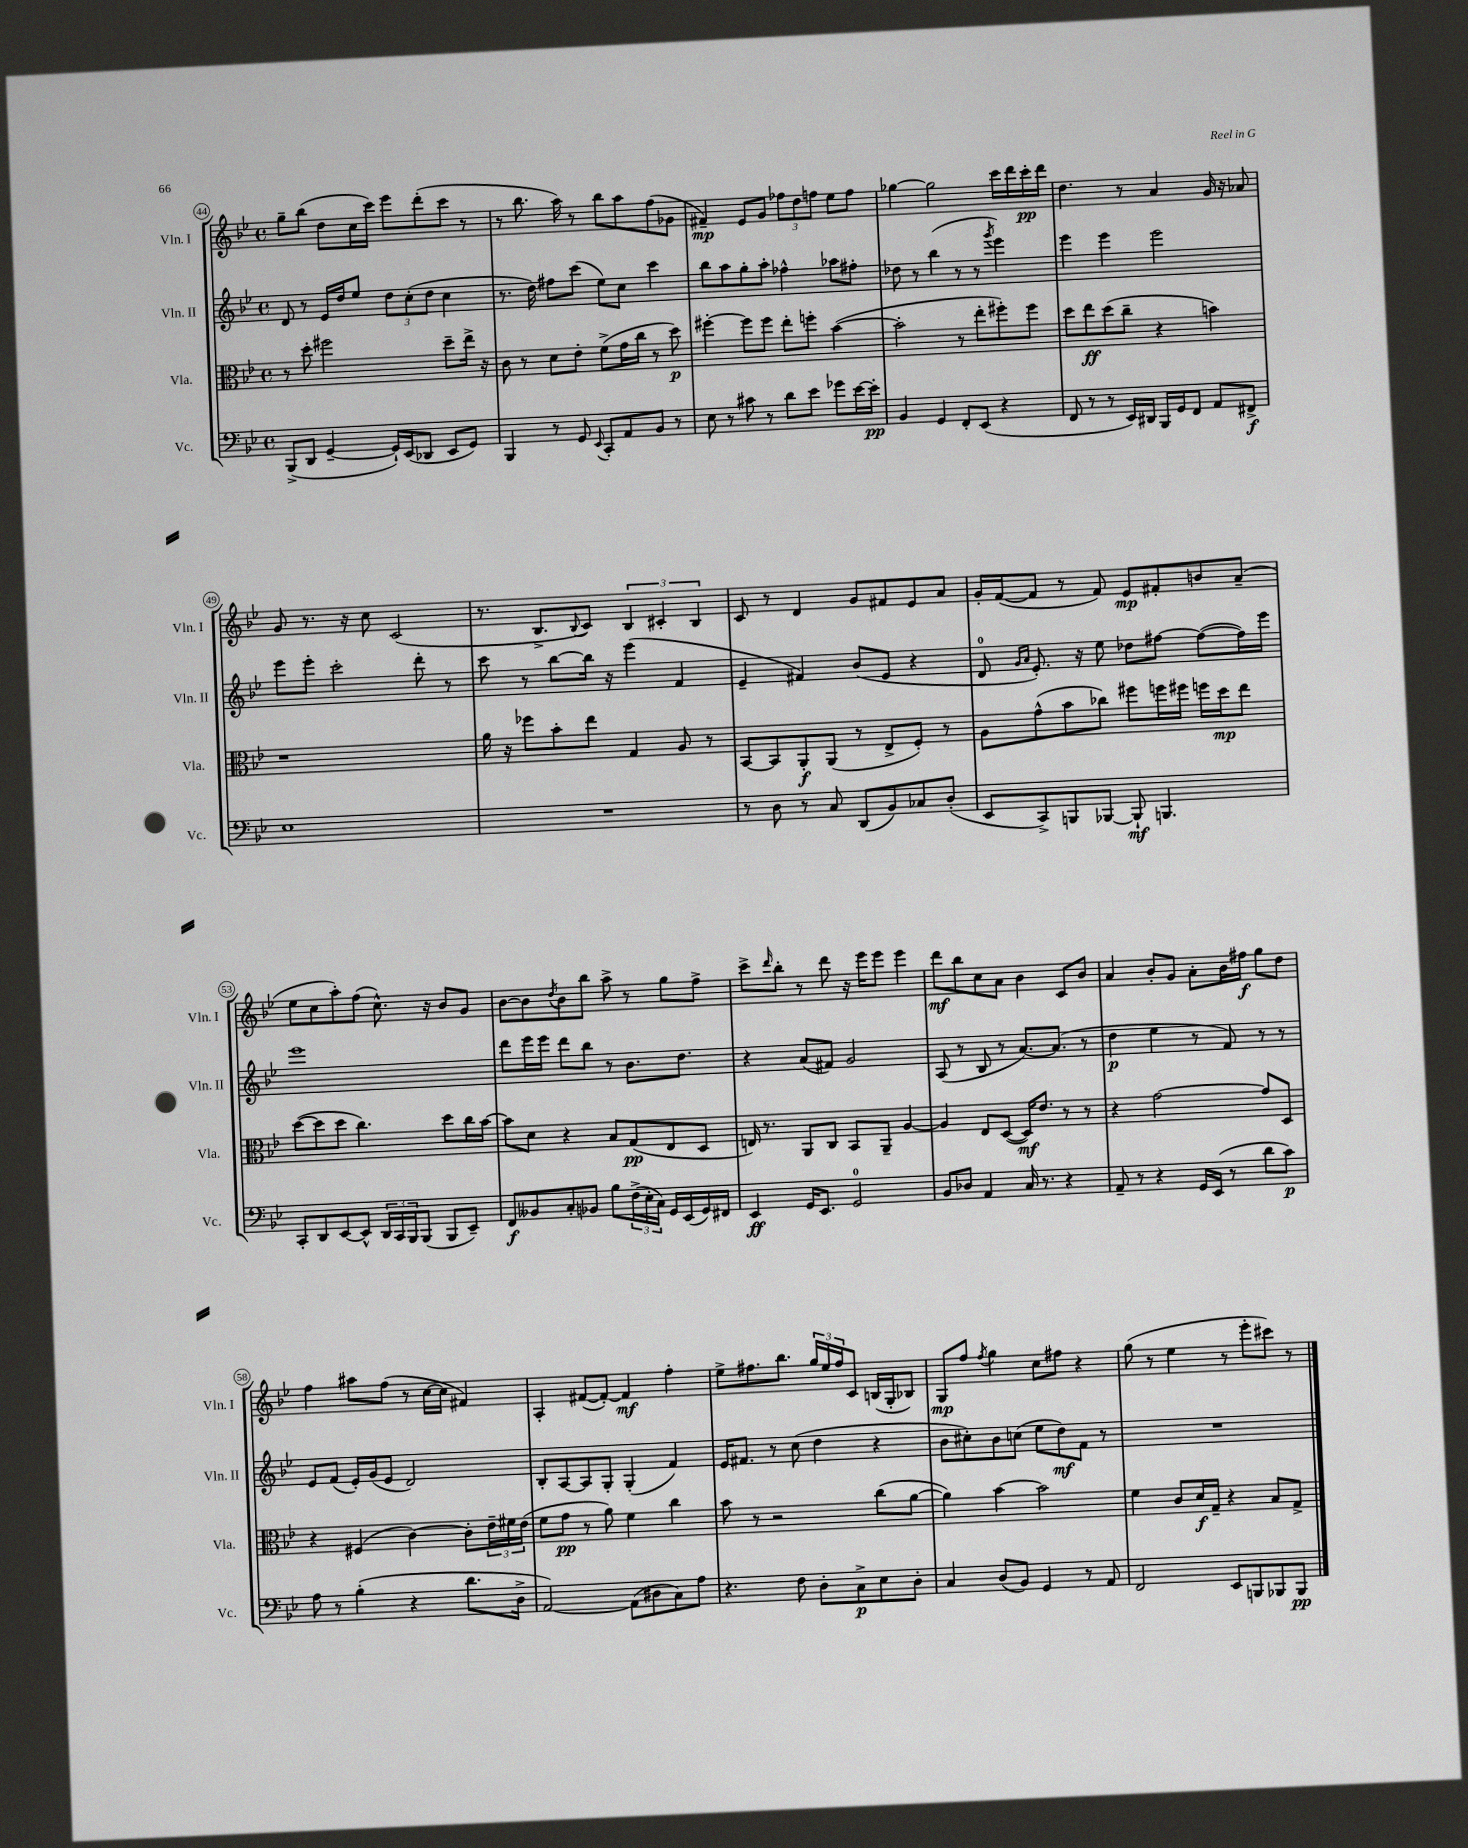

**kern	**dynam	**kern	**dynam	**kern	**dynam	**kern	**dynam
*part4	*part4	*part3	*part3	*part2	*part2	*part1	*part1
*staff4	*staff4	*staff3	*staff3	*staff2	*staff2	*staff1	*staff1
*I"Vc.	*	*I"Vla.	*	*I"Vln. II	*	*I"Vln. I	*
*I'Vc.	*	*I'Vla.	*	*I'Vln. II	*	*I'Vln. I	*
*clefF4	*	*clefC3	*	*clefG2	*	*clefG2	*
*k[b-e-]	*	*k[b-e-]	*	*k[b-e-]	*	*k[b-e-]	*
*M4/4	*	*M4/4	*	*M4/4	*	*M4/4	*
*met(c)	*	*met(c)	*	*met(c)	*	*met(c)	*
=44	=44	=44	=44	=44	=44	=44	=44
(8BBB-^/L	.	8r	.	8d/	.	8gg~\L	.
8DD/J	.	8dd'\	.	8r	.	(8bb-\J	.
[4GG~/	.	2ff#X\	.	16e-/LL	.	8dd\L	.
.	.	.	.	16dd/J	.	.	.
.	.	.	.	8ee-/J	.	16cc\L	.
.	.	.	.	.	.	16ccc\JJ)	.
16GG`/LL])	.	.	.	12dd\L	.	8eee-\L	.
(16EE-/J	.	.	.	.	.	.	.
.	.	.	.	(12cc'\	.	.	.
8DD-X/J	.	.	.	.	.	(8ddd'\	.
.	.	.	.	12dd\J	.	.	.
8EE-/L	.	8dd~\L	.	4cc\	.	8ccc\J	.
8GG/J)	.	16ee-^\Jk	.	.	.	8r	.
.	.	16r	.	.	.	.	.
=45	=45	=45	=45	=45	=45	=45	=45
4BBB-/	.	8c\	.	8.r	.	8r	.
.	.	8r	.	.	.	8.bb-\	.
.	.	.	.	16dd\)	.	.	.
8r	.	8d\L	.	8ff#X\L	.	.	.
.	.	.	.	.	.	16aa\)	.
8GG/	.	8e-'\J	.	(8ccc\J	.	8r	.
8qqEE-/	.	.	.	.	.	.	.
8CC'/L	.	(8f^\L	.	8ee-\L)	.	8bb-\L	.
8AA/	.	16g\L	.	8cc\J	.	8aa\	.
.	.	16cc\JJ	.	.	.	.	.
8BB-/J	.	8r	.	4ccc\	.	(8ff\	.
8r	.	8dd\)	p	.	.	8g-X\J	.
=46	=46	=46	=46	=46	=46	=46	=46
8E-\	.	[4ff#X'\	.	8bb-\L	.	4f#X~/)	mp
8r	.	.	.	8aa\	.	.	.
8c#X\	.	8ff#\L]	.	8gg'\	.	8e-/L	.
8r	.	8ff#\J	.	8aa'\J	.	8g/J	.
8d\L	.	8ee-'\L	.	4ff-X^^\	.	12ff-X\L	.
.	.	.	.	.	.	12dd\	.
8e-\J	.	8ffn'\J	.	.	.	.	.
.	.	.	.	.	.	12ffn\J	.
8g-X\L	.	([4b-\	.	8aa-X\L	.	8ee-\L	.
[16e-\L	.	.	.	8ff#X'\J	.	8ff\J	.
16e-'\JJ]	pp	.	.	.	.	.	.
=47	=47	=47	=47	=47	=47	=47	=47
4BB-/	.	2b-'\]	.	8dd-X\	.	[4gg-X\	.
.	.	.	.	8r	.	.	.
4GG/	.	.	.	(4bb-\	.	2gg-\]	.
8FF'/L	.	8r	.	8r	.	.	.
(8EE-/J	.	8ee-'\L	.	8r	.	.	.
.	.	.	.	8qggg/	.	.	.
4r	.	8ff#X'\)	.	4eee-\)	.	16ccc\LL	.
.	.	.	.	.	.	16ddd\	.
.	.	8ff#\J	.	.	.	16ccc'\	pp
.	.	.	.	.	.	16ddd\JJ	.
=48	=48	=48	=48	=48	=48	=48	=48
8FF/	.	8dd\L	.	4eee-\	.	4.dd\	.
8r	.	8ee-\	ff	.	.	.	.
8r	.	(8dd\	.	4eee-\	.	.	.
16EE-/LL)	.	8cc~\J	.	.	.	8r	.
16DD#X/JJ	.	.	.	.	.	.	.
16BBB-/LL	.	4r	.	2eee-\	.	4a/	.
16GG/J	.	.	.	.	.	.	.
8FF/J	.	.	.	.	.	.	.
8AA/L	.	4bn\)	.	.	.	16g/	.
.	.	.	.	.	.	16r	.
8FF#X^/J	f	.	.	.	.	8a-X/	.
!!LO:LB:g=z
=49	=49	=49	=49	=49	=49	=49	=49
1E-	.	1r	.	8eee-\L	.	8g/	.
.	.	.	.	8eee-'\J	.	8.r	.
.	.	.	.	2ccc'\	.	.	.
.	.	.	.	.	.	16r	.
.	.	.	.	.	.	8cc\	.
.	.	.	.	.	.	(2c/	.
.	.	.	.	8ddd'\	.	.	.
.	.	.	.	8r	.	.	.
=50	=50	=50	=50	=50	=50	=50	=50
1r	.	16a\	.	8ccc\	.	8.r	.
.	.	16r	.	.	.	.	.
.	.	8ff-X\L	.	8r	.	.	.
.	.	.	.	.	.	8.B-^/L	.
.	.	8b-'\	.	[8bb-\L	.	.	.
.	.	.	.	.	.	8qqB-/	.
.	.	8ee-\J	.	16bb-\Jk]	.	8c/J)	.
.	.	.	.	16r	.	.	.
.	.	4G/	.	(4eee-\	.	6B-/	.
.	.	.	.	.	.	6c#X'/	.
.	.	8A/	.	4f/	.	.	.
.	.	.	.	.	.	6B-/	.
.	.	8r	.	.	.	.	.
=51	=51	=51	=51	=51	=51	=51	=51
8r	.	[8BB-/L	.	4e-~/	.	8c/	.
8D\	.	8BB-/]	.	.	.	8r	.
8r	.	8AA'/	f	4f#X/)	.	4d/	.
8C/	.	(8AA/J	.	.	.	.	.
(8DD/L	.	8r	.	(8b-/L	.	8g/L	.
8BB-/)	.	8E-^/L	.	8e-/J	.	8f#X/	.
8C-X/	.	8F'/J)	.	4r	.	8e-/	.
(8D'/J	.	8r	.	.	.	8a/J	.
=52	=52	=52	=52	=52	=52	=52	=52
8EE-/L	.	8A\L	.	8d/	.	16g'/LL	.
.	.	.	.	.	.	([16f/J	.
.	.	.	.	16qqg/LL	.	.	.
.	.	.	.	16qqa/JJ	.	.	.
8CC^/)	.	(8g^^\	.	8.e-'/)	.	8f/J]	.
8BBBn/	.	8b-\	.	.	.	8r	.
.	.	.	.	16r	.	.	.
[8BBB-X/J	.	8cc-X\J)	.	8ee-\	.	8f/)	.
8BBB-`/]	mf	8ff#X\L	.	8dd-X\L	.	8e-/L	mp
4.BBBn/	.	16ffn\L	.	[8ff#X\J	.	8f#X'/	.
.	.	16ff#X\JJ	.	.	.	.	.
.	.	16ffn\LL	.	(8ff#\L_	.	8bn/	.
.	.	16dd\J	mp	.	.	.	.
.	.	8ee-\J	.	16ff#\L])	.	(8a~/J	.
.	.	.	.	16eee-\JJ	.	.	.
!!LO:LB:g=z
=53	=53	=53	=53	=53	=53	=53	=53
8CC'/L	.	([8dd\L	.	1eee-	.	8ee-\L	.
8DD/	.	8dd\]	.	.	.	8cc\	.
[8EE-/	.	8dd\J	.	.	.	8aa'\)	.
8EE-^^/J]	.	4.cc\)	.	.	.	(8ff\J	.
24DD/LL	.	.	.	.	.	8.cc^^\)	.
24CC/	.	.	.	.	.	.	.
24BBB-/J	.	.	.	.	.	.	.
(8BBB-/J	.	.	.	.	.	.	.
.	.	.	.	.	.	16r	.
8BBB-/L	.	8dd\L	.	.	.	8b-/L	.
8EE-~/J)	.	16cc\L	.	.	.	8g/J	.
.	.	[16b-\JJ	.	.	.	.	.
=54	=54	=54	=54	=54	=54	=54	=54
8FF/L	f	8b-\L]	.	8ddd\L	.	[8b-\L	.
8BB--X/	.	8d\J	.	16eee-\L	.	8b-\]	.
.	.	.	.	16eee-\JJ	.	.	.
.	.	.	.	.	.	8qdd/	.
8C'/	.	4r	.	8ddd\L	.	8b-\	.
8BB-X/J	.	.	.	8bb-\J	.	8bb-\J	.
8B-\L	.	8B-/L	.	8r	.	8aa^\	.
(24F^\L	.	(8G/	pp	8.b-\L	.	8r	.
24E-'\	.	.	.	.	.	.	.
24C\JJ)	.	.	.	.	.	.	.
16GG/LL	.	8E-/	.	.	.	8gg\L	.
(16EE-/	.	.	.	8.dd\J	.	.	.
16GG/)	.	8D/J	.	.	.	8ff^\J	.
16FF#X/JJ	.	.	.	.	.	.	.
=55	=55	=55	=55	=55	=55	=55	=55
4EE-/	ff	16En/)	.	4r	.	8ccc^\L	.
.	.	8.r	.	.	.	.	.
.	.	.	.	.	.	16qqddd/	.
.	.	.	.	.	.	8bb-'\J	.
16GG/KL	.	8AA/L	.	(8a/L	.	8r	.
8.EE-/J	.	.	.	.	.	.	.
.	.	8C/J	.	8f#X/J)	.	8ddd\	.
2GG/	.	8BB-/L	.	2g/	.	16r	.
.	.	.	.	.	.	16eee-\KL	.
.	.	8AA~/J	.	.	.	8eee-\J	.
.	.	[4A/	.	.	.	4eee-\	.
=56	=56	=56	=56	=56	=56	=56	=56
8BB-/L	.	4A/]	.	(8A/	.	8ddd\L	mf
8D-X/J	.	.	.	8r	.	8bb-\	.
4AA/	.	8E-/L	.	8B-/	.	8cc\	.
.	.	([8D/J	.	8r	.	8a\J	.
16C/	.	16D/KL])	mf	[8.a/L)	.	4b-\	.
8.r	.	8.e-/J	.	.	.	.	.
.	.	.	.	(8.a/J]	.	.	.
4r	.	8r	.	.	.	8c/L	.
.	.	8r	.	8r	.	8b-/J	.
=57	=57	=57	=57	=57	=57	=57	=57
8AA~/	.	4r	.	4dd\	p	4a/	.
8r	.	.	.	.	.	.	.
4r	.	[2g\	.	4ee-\	.	8b-'/L	.
.	.	.	.	.	.	8g/J	.
16GG/LL	.	.	.	8r	.	8a'\L	.
(16EE-/JJ	.	.	.	.	.	.	.
8r	.	.	.	8f/)	.	16b-\L	.
.	.	.	.	.	.	16ff#X\JJ	f
8d\L	.	8g/L]	.	8r	.	8gg\L	.
8c\J)	p	8D/J	.	8r	.	8dd\J	.
!!LO:LB:g=z
=58	=58	=58	=58	=58	=58	=58	=58
8A\	.	4r	.	8e-/L	.	4ff\	.
8r	.	.	.	(8f/J	.	.	.
(4B-'\	.	(4F#X/	.	16e-'/LL)	.	8aa#X\L	.
.	.	.	.	(16g/J	.	.	.
.	.	.	.	8e-/J	.	(8ff\J	.
4r	.	[4c\)	.	2d/)	.	8r	.
.	.	.	.	.	.	[16cc\LL	.
.	.	.	.	.	.	16cc\JJ]	.
8.d\L	.	8c'\L]	.	.	.	4f#X/)	.
.	.	24e-~\L	.	.	.	.	.
.	.	24f#X\	.	.	.	.	.
16D^\Jk	.	.	.	.	.	.	.
.	.	(24e-\JJ	.	.	.	.	.
=59	=59	=59	=59	=59	=59	=59	=59
[2AA/)	.	8f\L	.	8B-'/L	.	4A'/	.
.	.	8g\J	pp	[8A/	.	.	.
.	.	8r	.	8A/]	.	([8f#X/L	.
.	.	8a\)	.	8G'/J	.	8f#'/J_)	.
(8AA\L]	.	4f\	.	(4G'/	.	4f#/]	mf
8D#X\	.	.	.	.	.	.	.
8C\)	.	4cc\	.	4f/)	.	4ff'\	.
8A\J	.	.	.	.	.	.	.
=60	=60	=60	=60	=60	=60	=60	=60
4.r	.	8b-\	.	16e-/KL	.	8ee-^\L	.
.	.	.	.	8.f#X/J	.	.	.
.	.	8r	.	.	.	8.ff#X\	.
.	.	2r	.	8r	.	.	.
.	.	.	.	.	.	8.bb-\J	.
8F\	.	.	.	(8cc\	.	.	.
8D'\L	.	.	.	4dd\	.	24gg/LL	.
.	.	.	.	.	.	24ee-/	.
.	.	.	.	.	.	24ff#/J	.
8C^\	p	.	.	.	.	8c/J	.
8E-\	.	(8cc\L	.	4r	.	(16Bn/LL	.
.	.	.	.	.	.	16G'/J	.
8D'\J	.	[8a\J	.	.	.	8B-X/J)	.
=61	=61	=61	=61	=61	=61	=61	=61
4C/	.	4a\])	.	8b-\L	.	8G/L	mp
.	.	.	.	8cc#X'\)	.	8ff/J	.
.	.	.	.	.	.	8qff/	.
(8D/L	.	[4b-\	.	8b-\	.	4gg\	.
8BB-/J)	.	.	.	(8ccn\J	.	.	.
4GG/	.	2b-\]	.	8ee-\L	.	8cc\L	.
.	.	.	.	8dd\)	mf	8ff#X\J	.
8r	.	.	.	8f\J	.	4r	.
8AA/	.	.	.	8r	.	.	.
=62	=62	=62	=62	=62	=62	=62	=62
2FF/	.	4f\	.	1r	.	(8gg\	.
.	.	.	.	.	.	8r	.
.	.	8c/L	.	.	.	4ee-\	.
.	.	16d/L	f	.	.	.	.
.	.	16G~/JJ	.	.	.	.	.
8EE-/L	.	4r	.	.	.	8r	.
8BBBn/	.	.	.	.	.	8eee-'\L	.
8BBB-X/	.	8B-/L	.	.	.	8ccc#X\J)	.
8BBB-/J	pp	8G^/J	.	.	.	8r	.
==	==	==	==	==	==	==	==
*-	*-	*-	*-	*-	*-	*-	*-
